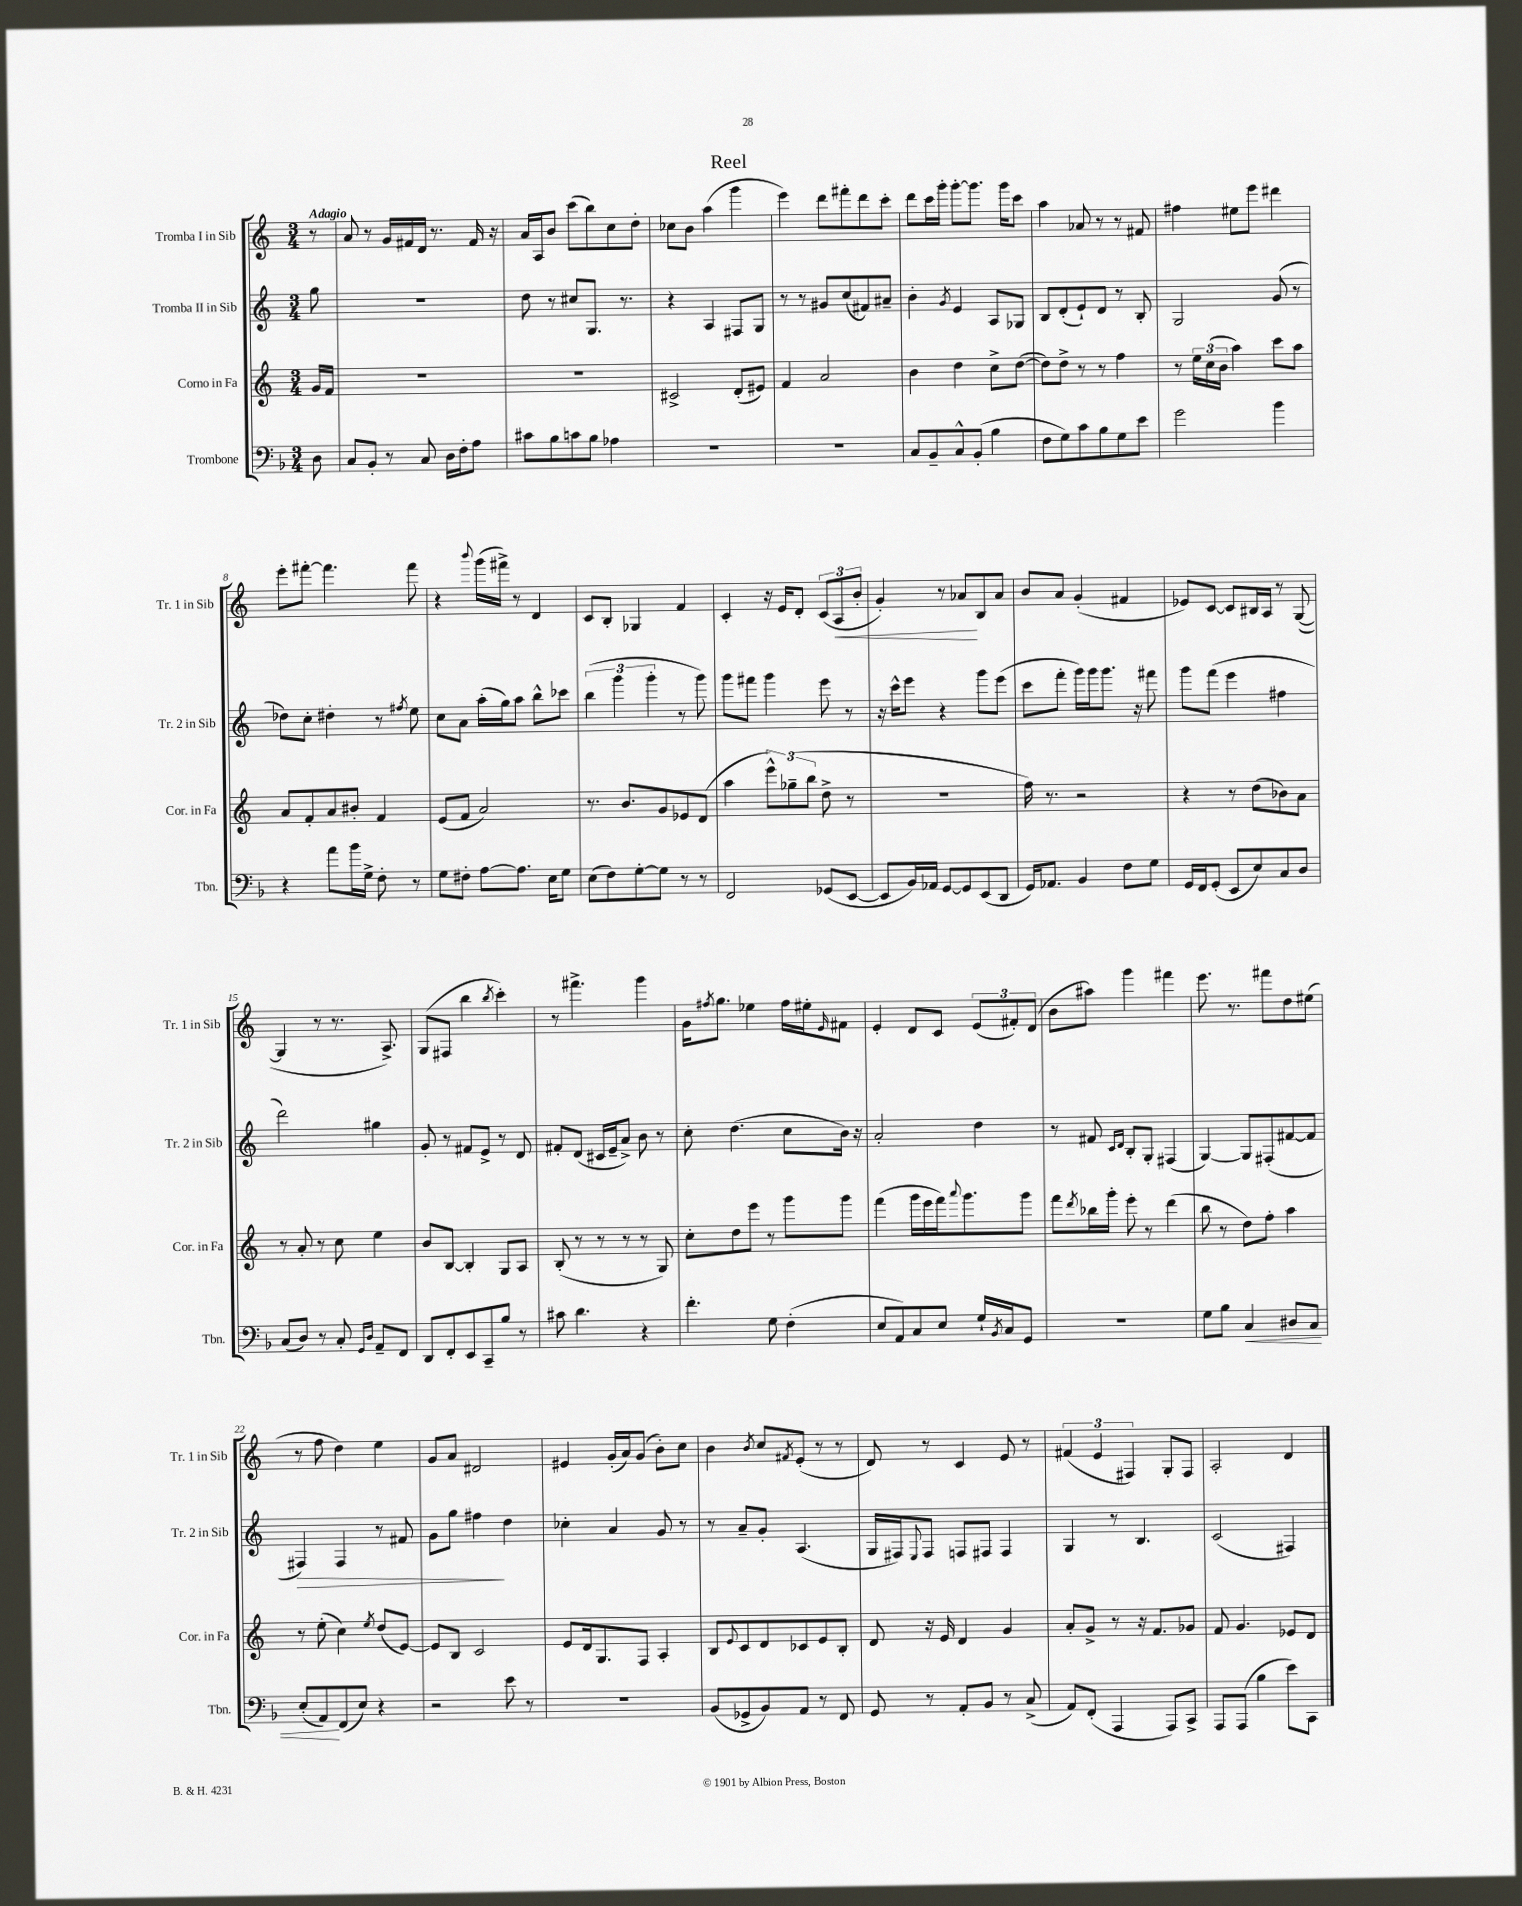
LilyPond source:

\header { title = "Reel" }
<<
\new StaffGroup <<
\new Staff = "s0" \with { instrumentName = "Tromba I in Sib" shortInstrumentName = "Tr. 1 in Sib" } {
    \clef treble \key c \major \numericTimeSignature \time 3/4 \partial 8 \tempo "Adagio"
    r8 |
    a'8 r8 g'16 fis'16 d'16 r8. fis'16 r16 |
    a'16 a16 b'8 c'''8( b''8) c''8 d''8-. |
    ces''8 b'8 a''4( g'''4 |
    e'''4) d'''8 fis'''8-. d'''8 c'''8-. |
    d'''8 c'''16 g'''16-. g'''8~-. g'''8. g'''16 c'''8 |
    a''4 aes'8 r8 r8 fis'8 |
    fis''4 eis''8 e'''8 dis'''4 |
    e'''8-. fis'''8~-. fis'''4. fis'''8 |
    r4 \appoggiatura { b'''8 } g'''16( fis'''16->) r8 d'4 |
    c'8 b8-. ges4 f'4 |
    c'4-. r16 e'16 d'8-. \tuplet 3/2 { c'8( a8\< b'8-. } |
    g'4-.) r8 aes'8\! b8 aes'8 |
    b'8 a'8 g'4-.( fis'4 |
    ees'8) c'8~ c'8 bis16 a16 r8 g8~( |
    g4 r8 r8. a8.->) |
    g8( fis8 b''4 \acciaccatura { b''8 } c'''4-.) |
    r8 fis'''4.-> g'''4 |
    g'16 \acciaccatura { fis''8 } g''8. ees''4 fis''16 eis''16-. \grace { e'16 } fis'8 |
    e'4-. d'8 c'8 \tuplet 3/2 { e'8( fis'8-.) d'8( } |
    b'8 ais''8) g'''4 fis'''4 |
    e'''8. r8. fis'''8 d''8 eis''8( |
    r8 f''8 d''4) e''4 |
    g'8 a'8 dis'2 |
    eis'4 g'16-.( a'16) g'8( b'8-.) c''8 |
    b'4 \acciaccatura { b'8 } c''8 \acciaccatura { fis'8 } e'8-.( r8 r8 |
    d'8) r8 c'4 e'8 r8 |
    \tuplet 3/2 { fis'4( e'4 fis4) } g8-. fis8 |
    a2-. d'4 \bar "|." |
}
\new Staff = "s1" \with { instrumentName = "Tromba II in Sib" shortInstrumentName = "Tr. 2 in Sib" } {
    \clef treble \key c \major \numericTimeSignature \time 3/4 \partial 8
    g''8 |
    R2. |
    d''8 r8 cis''8 g8. r8. |
    r4 a4 fis8 g8 |
    r8 r8 gis'8 c''8( fis'8) ais'8-- |
    b'4-. \acciaccatura { g'8 } e'4 a8 ges8 |
    b8 d'8-.( e'8-!) d'8 r8 b8-. |
    g2 g'8( r8 |
    des''8) c''8-. dis''4-. r8 \acciaccatura { fis''8 } e''8 |
    c''8 a'8 a''16-.( g''16) a''8 b''8-^ ces'''8 |
    \tuplet 3/2 { b''4( g'''4 g'''4-. } r8 g'''8) |
    g'''8 fis'''8 g'''4 e'''8 r8 |
    r16 c'''16-^ e'''8 r4 g'''8 e'''8( |
    c'''8 f'''8-. g'''16) g'''16 g'''8. r16 fis'''8 |
    g'''8 f'''8( e'''4 fis''4 |
    d'''2) gis''4 |
    g'8-. r8 fis'8 e'8-> r8 d'8 |
    fis'8-. d'8( cis'16 e'16-- a'8->) b'8 r8 |
    c''8-. d''4.( c''8 b'16) r16 |
    a'2-. d''4 |
    r8 fis'8 \grace { c'16 d'16 } b8-. g8-. fis4( |
    g4~) g8 fis8-.( fis'8~ fis'8 |
    fis4\>) fis4 r8 fis'8 |
    g'8 g''8 fis''4\! d''4 |
    ces''4-. a'4 g'8 r8 |
    r8 a'8-- g'8-. a4.( |
    g16 fis16) \appoggiatura { e8 } fis8 f8 fis8 fis4 |
    g4 r8 b4. |
    c'2( fis4) \bar "|." |
}
\new Staff = "s2" \with { instrumentName = "Corno in Fa" shortInstrumentName = "Cor. in Fa" } {
    \clef treble \key c \major \numericTimeSignature \time 3/4 \partial 8
    g'16 f'16 |
    R2. |
    R2. |
    cis'2-> d'8-.( eis'8) |
    f'4 a'2 |
    b'4 d''4 c''8-> d''8~( |
    d''8) d''8-> r8 r8 f''4 |
    r8 \tuplet 3/2 { e''16 c''16( b'16 } a''4) c'''8 a''8 |
    a'8 f'8-. a'8 bis'8-. f'4 |
    e'8( f'8 a'2) |
    r8. b'8. g'8 ees'8 d'8( |
    a''4 \tuplet 3/2 { e'''8-^) ges''8--( b''8 } d''8-> r8 |
    R2. |
    f''16) r8. r2 |
    r4 r8 d''8( bes'8) a'8 |
    r8 a'8-. r8 c''8 e''4 |
    b'8 b8~ b4-. g8 a8 |
    b8-.( r8 r8 r8 r8 g8) |
    c''8-. d''8 e'''8 r8 g'''8 g'''8 |
    f'''4( g'''16 e'''16 f'''16) \appoggiatura { a'''8 } g'''8. g'''8 |
    f'''8 \acciaccatura { d'''8 } bes''16 g'''16-. e'''8-. r8 d'''4( |
    b''8 r8 d''8) f''8-. a''4 |
    r8 e''8-.( c''4) \acciaccatura { e''8 } d''8( e'8~) |
    e'8 b8 c'2 |
    e'8 d'16 g8. f8 a4-. |
    b8 \appoggiatura { e'8 } c'8 d'8 ces'8 e'8 b8-. |
    d'8 r16 e'16 d'4 g'4 |
    a'8-. g'8-> r8 r16 f'8. ges'8 |
    f'8 g'4. ees'8 d'8 \bar "|." |
}
\new Staff = "s3" \with { instrumentName = "Trombone" shortInstrumentName = "Tbn." } {
    \clef bass \key f \major \numericTimeSignature \time 3/4 \partial 8
    d8 |
    c8 bes,8-. r8 c8 d16 f16-. a8 |
    cis'8 bes8 c'8 bes8 aes4 |
    R2. |
    R2. |
    c8 bes,8-- c8-^ bes,8-.( bes4 |
    f8 g8) c'8 bes8 g8 e'8 |
    g'2 bes'4 |
    r4 a'8 bes'16 g16-> f8-. r8 |
    g8 fis8-. a8~ a8. e16 g8 |
    e8( f8) g8~-. g8 r8 r8 |
    f,2 ges,8( e,8~ |
    e,8 bes,16) aes,16 g,8~ g,8 e,8( d,8 |
    g,16) aes,8. bes,4 f8 g8 |
    g,16 f,16 g,8-.( e,8 e8) c8 d8 |
    c8( d8) r8 c8-. \grace { g,16 d16 } a,8-- f,8 |
    d,8 f,8-. e,8 c,8-- bes8 r8 |
    cis'8 d'4. r4 |
    f'4.-. g8 f4-.( |
    e8 a,8) c8 e8 g16-! \acciaccatura { bes,8 } c16 g,8 |
    R2. |
    g8 bes8 c4\< dis8 c8 |
    e8-.( a,8\!) f,8( e8) r4 |
    r2 e'8 r8 |
    R2. |
    bes,8( ges,8-> bes,8) a,8 r8 f,8 |
    g,8 r8 a,8-. bes,8 r8 c8->( |
    a,8) f,8-.( a,,4 a,,8) c,8-> |
    a,,8 a,,8( bes4 e'8) c,8 \bar "|." |
}
>>
>>
